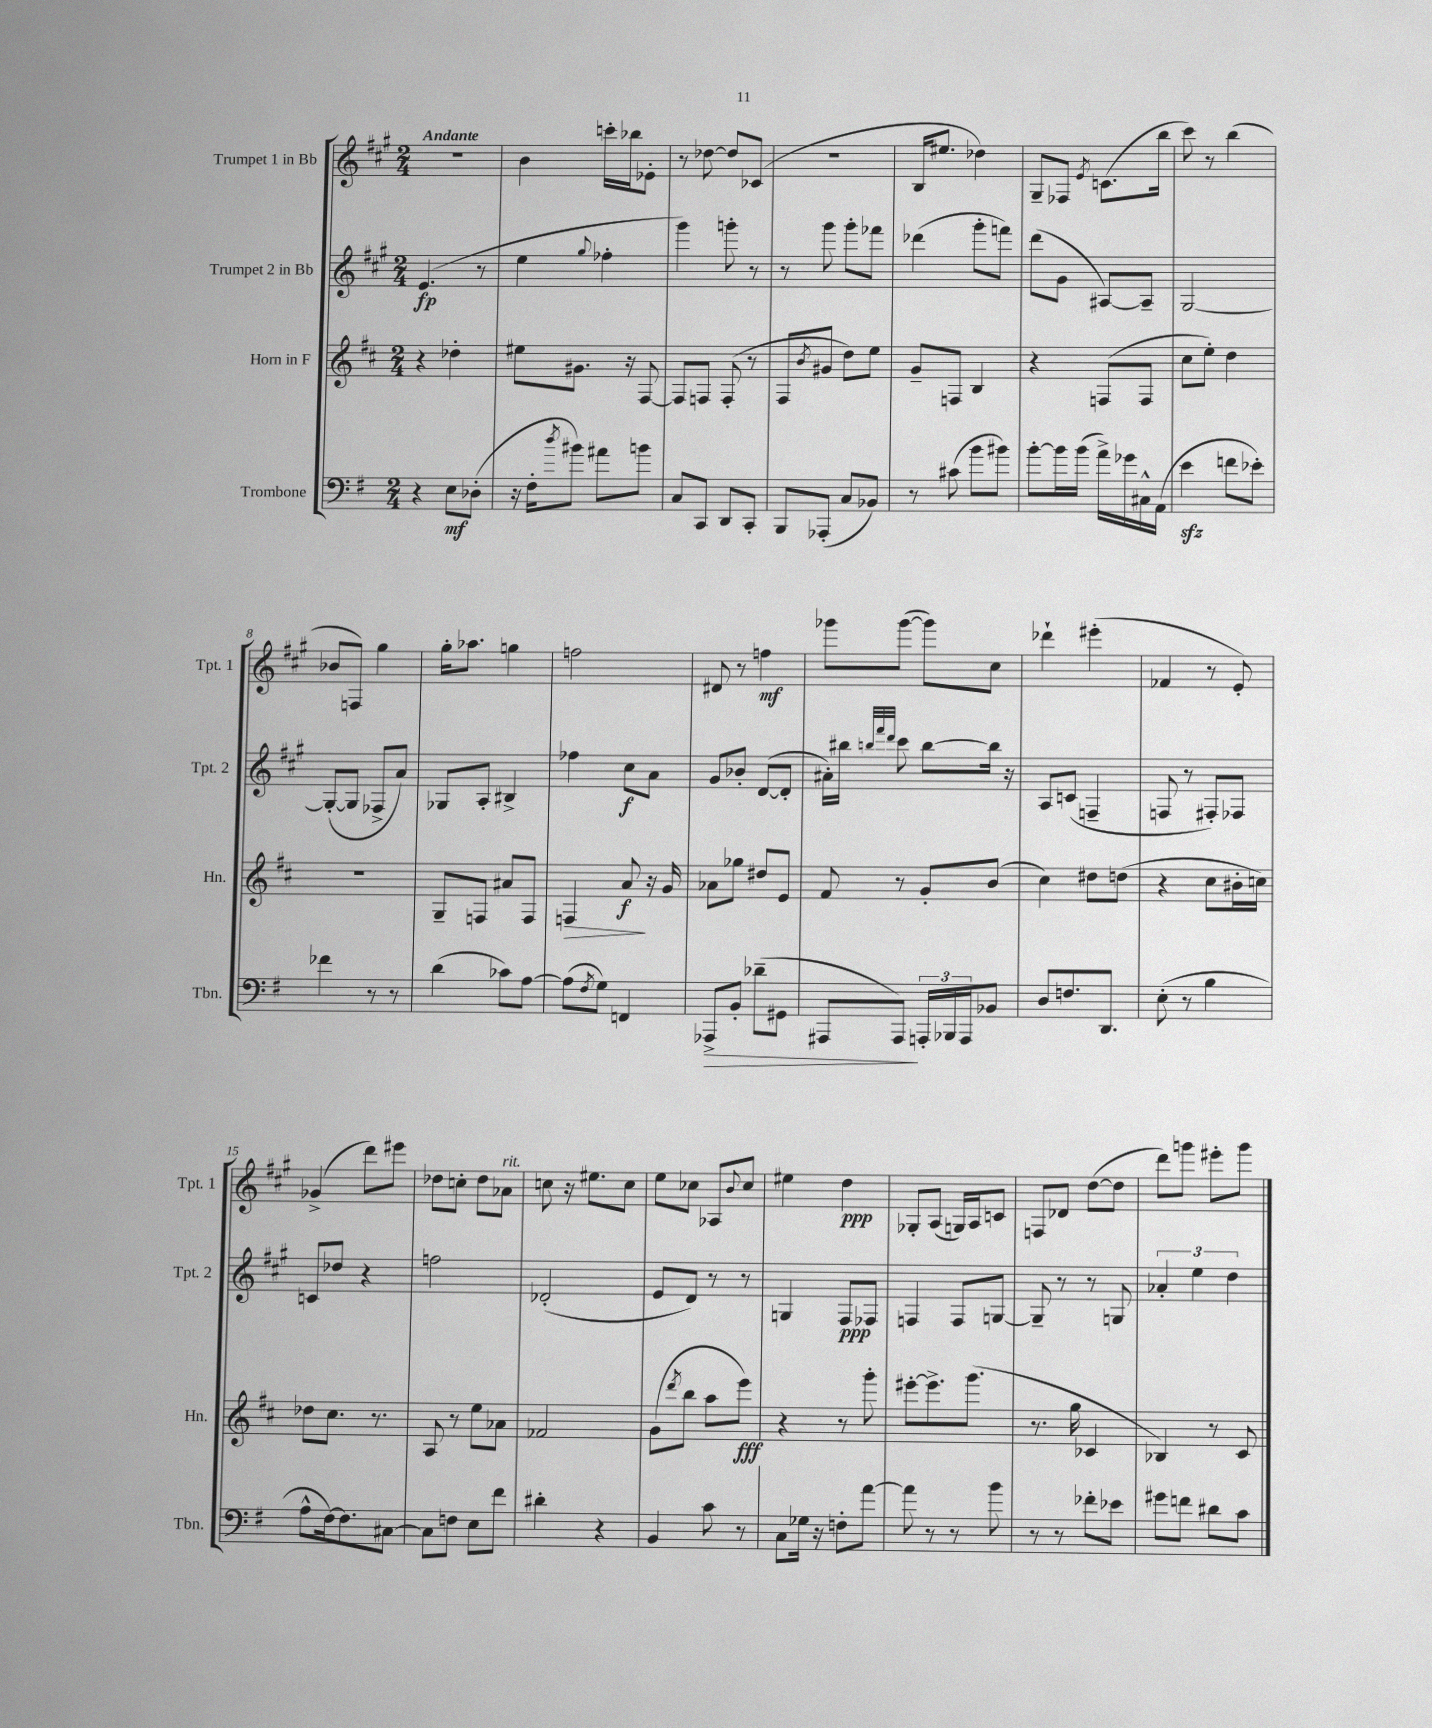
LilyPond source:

<<
\new StaffGroup <<
\new Staff = "s0" \with { instrumentName = "Trumpet 1 in Bb" shortInstrumentName = "Tpt. 1" } {
    \clef treble \key a \major \numericTimeSignature \time 2/4 \tempo "Andante"
    r2 |
    b'4 c'''16-. bes''16 ees'8-. |
    r8 des''8~ des''8 ces'8( |
    r2 |
    b16 eis''8. des''4) |
    gis8-- fes8 \acciaccatura { e'8 } c'8.( b''16 |
    cis'''8) r8 b''4( |
    bes'8 f8) gis''4 |
    gis''16-. aes''8. g''4 |
    f''2 |
    dis'8 r8 f''4\mf |
    ges'''8 ges'''8~( ges'''8) cis''8 |
    des'''4-! eis'''4-.( |
    fes'4 r8 e'8-.) |
    ges'4->( d'''8) eis'''8 |
    des''8 c''8-. des''8 aes'8^\markup { \italic "rit." } |
    c''8 r16 eis''8. c''8 |
    e''8 ces''8 aes8 \appoggiatura { b'8 } ces''8 |
    eis''4 d''4\ppp |
    ges8-. a8( g16) a16 c'8 |
    f8 des'8 d''8~( d''8 |
    d'''8) g'''8 eis'''8-. g'''8 \bar "|." |
}
\new Staff = "s1" \with { instrumentName = "Trumpet 2 in Bb" shortInstrumentName = "Tpt. 2" } {
    \clef treble \key a \major \numericTimeSignature \time 2/4
    e'4.\fp( r8 |
    e''4 \appoggiatura { gis''8 } fes''4-. |
    gis'''4) g'''8-. r8 |
    r8 gis'''8 gis'''8-. fes'''8 |
    des'''4( gis'''8-. f'''8) |
    d'''8( gis'8 ais8~) ais8-- |
    gis2~ |
    gis8~-.( gis8 fes8-> a'8) |
    ges8 a8-. bis4-> |
    fes''4 cis''8\f a'8 |
    gis'8 bes'8-. d'8~( d'8-. |
    ais'16-.) bis''16 \grace { b''32 fis'''32 d'''32 } cis'''8 b''8~ b''16 r16 |
    a8 c'8( f4-- |
    f8 r8 fis8-.) fes8 |
    c'8 des''8 r4 |
    f''2 |
    des'2-.( |
    e'8 d'8) r8 r8 |
    g4 fis8\ppp fes8 |
    f4 f8 g8~ |
    g8-- r8 r8 g8 |
    \tuplet 3/2 { aes'4-. e''4 d''4 } \bar "|." |
}
\new Staff = "s2" \with { instrumentName = "Horn in F" shortInstrumentName = "Hn." } {
    \clef treble \key d \major \numericTimeSignature \time 2/4
    r4 des''4-. |
    eis''8 gis'8. r16 fis8~ |
    fis8 f8 f8-.( r8 |
    fis8 \acciaccatura { b'8 } gis'8 d''8) e''8 |
    g'8-- f8 b4 |
    r4 f8( f8 |
    cis''8 e''8-.) d''4 |
    r2 |
    g8-- f8 ais'8 f8 |
    f4\> a'8\f\! r16 g'16 |
    aes'8 ges''8 dis''8 e'8 |
    fis'8 r8 g'8-. b'8( |
    cis''4) dis''8 d''8( |
    r4 cis''8 bis'16-. c''16) |
    des''8 cis''8. r8. |
    a8 r8 e''8 aes'8 |
    fes'2 |
    g'8( \acciaccatura { d'''8 } b''8 a''8 e'''8\fff) |
    r4 r8 g'''8-. |
    eis'''8~-. eis'''8.-> g'''8.( |
    r8. g''16 ces'4 |
    bes4) r8 cis'8 \bar "|." |
}
\new Staff = "s3" \with { instrumentName = "Trombone" shortInstrumentName = "Tbn." } {
    \clef bass \key g \major \numericTimeSignature \time 2/4
    r4 e8\mf des8-.( |
    r16 fis16-. \acciaccatura { d''8 } bis'8) ais'8 b'8 |
    c8 c,8 d,8 c,8-. |
    b,,8 aes,,8-.( c8 bes,8) |
    r8 cis'8( b'8 bis'8) |
    b'8~-. b'16 b'16( a'16->) ges'16 cis16-^ a,16( |
    e'4\sfz f'8 ees'8-.) |
    fes'4 r8 r8 |
    d'4( ces'8) a8~ |
    a8( \acciaccatura { fis8 } g8) f,4 |
    aes,,8->\> b,8-. des'8--( gis,8 |
    ais,,8 ais,,8\!) \tuplet 3/2 { a,,16-. bes,,16 a,,16 } bes,8 |
    d8 f8. d,8. |
    e8-.( r8 b4 |
    a8-^ fis16~) fis8. cis8~ |
    cis8 f8 e8 fis'8 |
    dis'4-. r4 |
    b,4 c'8 r8 |
    c8 ges16 r16 f8-. a'8~ |
    a'8 r8 r8 b'8 |
    r8 r8 fes'8-. ees'8 |
    gis'8 f'8 dis'8 c'8 \bar "|." |
}
>>
>>
